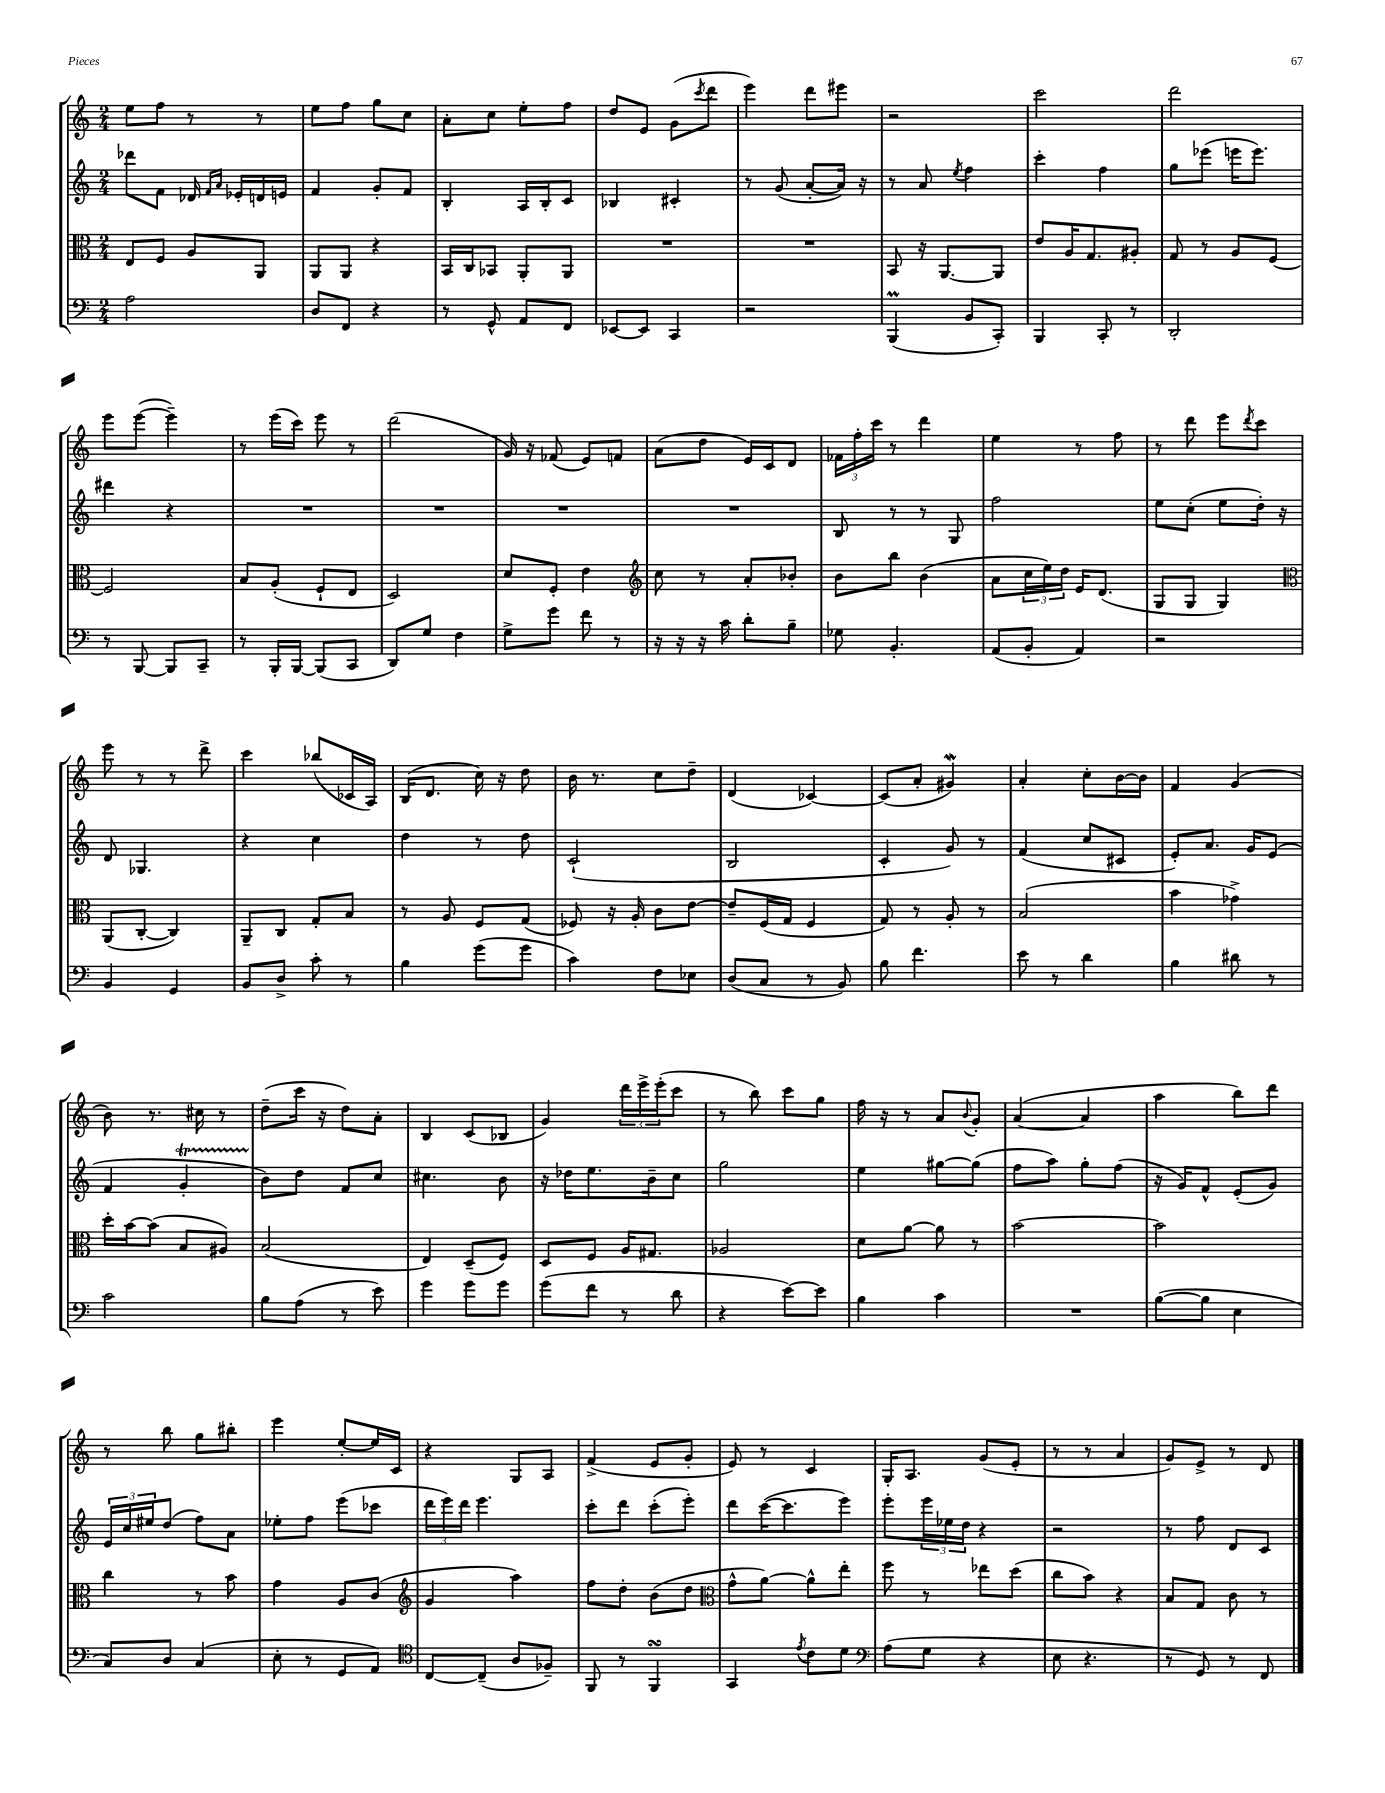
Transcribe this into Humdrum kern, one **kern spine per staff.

**kern	**kern	**kern	**kern
*staff4	*staff3	*staff2	*staff1
*clefF4	*clefC3	*clefG2	*clefG2
*k[]	*k[]	*k[]	*k[]
*M2/4	*M2/4	*M2/4	*M2/4
2A\	8E/L	8ddd-\L	8ee\L
.	8F/J	8f\J	8ff\J
.	8A/L	16d-/	8r
.	.	16qqf/LL	.
.	.	16qqa/JJ	.
.	.	16e-'/LL	.
.	8AA/J	16d/	8r
.	.	16e/JJ	.
=	=	=	=
8D/L	8AA/L	4f/	8ee\L
8FF/J	8AA/J	.	8ff\J
4r	4r	8g'/L	8gg\L
.	.	8f/J	8cc\J
=	=	=	=
8r	16BB/LL	4B'/	8a'\L
.	16C/J	.	.
8GG^^/	8BB-/J	.	8cc\J
8AA/L	8AA'/L	16A/LL	8ee'\L
.	.	16B'/J	.
8FF/J	8AA/J	8c/J	8ff\J
=	=	=	=
[8EE-/L	2r	4B-/	8dd/L
8EE-/]J	.	.	8e/J
4CC/	.	4c#'/	(8g\L
.	.	.	8qccc/
.	.	.	8ddd\J
=	=	=	=
2r	2r	8r	4eee\)
.	.	(8g/	.
.	.	[8a'/L	8ddd\L
.	.	16a/]Jk)	8eee#\J
.	.	16r	.
=	=	=	=
(4BBB/	8BB/	8r	2r
.	16r	8a/	.
.	[8.AA/L	.	.
.	.	8qee/	.
8BB/L	.	4ff\	.
8CC'/J)	8AA/]J	.	.
=	=	=	=
4BBB/	8e/L	4ccc'\	2ccc\
.	16A/K	.	.
.	8.G/	.	.
8CC'/	.	4ff\	.
8r	8A#'/J	.	.
=	=	=	=
2DD'/	8G/	8gg\L	2ddd\
.	8r	(8eee-\J	.
.	8A/L	16eee\LK	.
.	.	8.eee\J)	.
.	[8F/J	.	.
=	=	=	=
8r	2F/]	4ddd#\	8eee\L
[8BBB/	.	.	([8eee\J
8BBB/]L	.	4r	4eee~\])
8CC~/J	.	.	.
=	=	=	=
8r	8B/L	2r	8r
16BBB'/LL	(8A'/J	.	(16eee\LL
[16BBB/JJ	.	.	16ccc\JJ)
(8BBB/]L	8F`/L	.	8eee\
8CC/J	8E/J	.	8r
=	=	=	=
8DD/L)	2D/)	2r	(2ddd\
8G/J	.	.	.
4F\	.	.	.
=	=	=	=
8G^\L	8d/L	2r	16g/)
.	.	.	16r
8g\J	8F'/J	.	(8f-/
8f\	4e\	.	8e/L)
8r	.	.	8f/J
=	=	=	=
*	*clefG2	*	*
16r	8cc\	2r	(8a\L
16r	.	.	.
16r	8r	.	8dd\J
16c\	.	.	.
8d'\L	8a'/L	.	16e/LL)
.	.	.	16c/J
8B~\J	8b-'/J	.	8d/J
=	=	=	=
8G-\	8b\L	8B/	24f-\LL
.	.	.	24ff'\
.	.	.	24ccc\JJ
4.BB'/	8bb\J	8r	8r
.	(4b\	8r	4ddd\
.	.	8G/	.
=	=	=	=
(8AA/L	8a\L	2ff\	4ee\
8BB'/J	24cc\L	.	.
.	24ee\)	.	.
.	24dd\JJ	.	.
4AA/)	16e/LK	.	8r
.	(8.d/J	.	.
.	.	.	8ff\
=	=	=	=
2r	8G/L	8ee\L	8r
.	8G/J	(8cc'\J	8ddd\
.	4G/)	8ee\L	8eee\L
.	.	.	8qddd/
.	.	16dd'\Jk)	8ccc\J
.	.	16r	.
=	=	=	=
*	*clefC3	*	*
4BB/	(8AA/L	8d/	8eee\
.	[8C'/J	4.G-/	8r
4GG/	4C/])	.	8r
.	.	.	8ddd^\
=	=	=	=
8BB/L	8AA~/L	4r	4ccc\
8D^/J	8C/J	.	.
8c'\	8G'/L	4cc\	(8bb-/L
8r	8B/J	.	16c-/L
.	.	.	16A/JJ)
=	=	=	=
4B\	8r	4dd\	(16B/LK
.	.	.	8.d/J
.	8A/	.	.
(8g\L	8F/L	8r	16cc\)
.	.	.	16r
8g\J	(8G/J	8dd\	8dd\
=	=	=	=
4c\)	8F-/)	(2c`/	16b\
.	.	.	8.r
.	16r	.	.
.	16A'/	.	.
8F\L	8c\L	.	8cc\L
8E-\J	[8e\J	.	8dd~\J
=	=	=	=
(8D/L	8e~/]L	2B/	(4d/
8C/J	(16F/L	.	.
.	16G/JJ	.	.
8r	4F/	.	[4c-/)
8BB/)	.	.	.
=	=	=	=
8B\	8G/)	4c'/	(8c-/]L
4.f\	8r	.	8a'/J
.	8A'/	8g/)	4g#/)
.	8r	8r	.
=	=	=	=
8e\	(2B/	(4f/	4a'/
8r	.	.	.
4d\	.	8cc/L	8cc'\L
.	.	8c#/J	[16b\L
.	.	.	16b\]JJ
=	=	=	=
4B\	4b\	8e'/L)	4f/
.	.	8.a/J	.
8d#\	4g-^\)	.	(4g/
.	.	16g/LK	.
8r	.	(8e/J	.
=	=	=	=
2c\	16dd'\LL	4f/	8b\)
.	[16b\J	.	.
.	(8b\]J	.	8.r
.	8B/L	4g'/	.
.	.	.	16cc#\
.	8A#/J)	.	8r
=	=	=	=
8B\L	(2B/	8b\L)	(8dd~\L
(8A\J	.	8dd\J	16ccc\Jk
.	.	.	16r
8r	.	8f/L	8dd\L)
8e\)	.	8cc/J	8a'\J
=	=	=	=
4g\	4E/)	4.cc#\	4B/
8g\L	(8D~/L	.	(8c/L
8g\J	8F/J)	8b\	8B-/J
=	=	=	=
(8g\L	8D/L	16r	4g/)
.	.	16dd-\LK	.
8f\J	8F/J	8.ee\	.
8r	16A/LK	.	24ddd\LL
.	.	.	24eee^\
.	8.G#/J	16b~\k	.
.	.	.	(24eee'\J
8d\	.	8cc\J	8ccc\J
=	=	=	=
4r	2A-/	2gg\	8r
.	.	.	8bb\)
[8e\L)	.	.	8ccc\L
8e\]J	.	.	8gg\J
=	=	=	=
4B\	8d\L	4ee\	16ff\
.	.	.	16r
.	[8a\J	.	8r
4c\	8a\]	[8gg#\L	8a/L
.	.	.	8qqb/
.	8r	(8gg#\]J	8g'/J
=	=	=	=
2r	[2b\	8ff\L	([4a/
.	.	8aa\J)	.
.	.	8gg'\L	4a/]
.	.	(8ff\J	.
=	=	=	=
([8B\L	2b\]	16r	4aa\
.	.	16g/LK)	.
8B\]J	.	8f^^/J	.
4E\	.	(8e'/L	8bb\L)
.	.	8g/J)	8ddd\J
=	=	=	=
8C/L)	4cc\	24e/LL	8r
.	.	24cc/	.
.	.	24ee#/J	.
8D/J	.	(8dd/J	8bb\
(4C/	8r	8ff\L)	8gg\L
.	8b\	8a\J	8bb#'\J
=	=	=	=
8E'\	4g\	8ee-'\L	4eee\
8r	.	8ff\J	.
8GG/L	8A/L	(8eee\L	[8ee'/L
8AA/J)	(8c/J	8ccc-\J	16ee/]L
.	.	.	16c/JJ
=	=	=	=
*clefC4	*clefG2	*	*
[8C/L	4g/	24ddd\LL	4r
.	.	24eee\)	.
.	.	24ddd\JJ	.
(8C~/]J	.	4.eee\	.
8A/L	4aa\)	.	8G/L
8F-~/J)	.	.	8A/J
=	=	=	=
8FF/	8ff\L	8ccc'\L	(4f^/
8r	8dd'\J	8ddd\J	.
4FF/	(8b\L	(8ccc'\L	8e/L
.	8dd\J	8eee'\J)	8g'/J
=	=	=	=
*	*clefC3	*	*
4GG/	8g^^\L	8ddd\L	8e/)
.	[8a\J)	([16ccc\K	8r
.	.	8.ccc\]	.
8qe/	.	.	.
8c\L	8a^^\]L	.	4c/
8d\J	8ee'\J	8eee\J)	.
=	=	=	=
*clefF4	*	*	*
(8A\L	8ff\	8eee'\L	16G'/LK
.	.	.	8.A/J
8G\J	8r	24eee\L	.
.	.	24ee-\	.
.	.	24dd\JJ	.
4r	8ee-\L	4r	(8g/L
.	(8dd\J	.	8e'/J
=	=	=	=
8E\	8cc\L	2r	8r
4.r	8b\J)	.	8r
.	4r	.	4a/
=	=	=	=
8r	8B/L	8r	8g/L)
8GG/)	8G/J	8ff\	8e^/J
8r	8c\	8d/L	8r
8FF/	8r	8c/J	8d/
==	==	==	==
*-	*-	*-	*-
